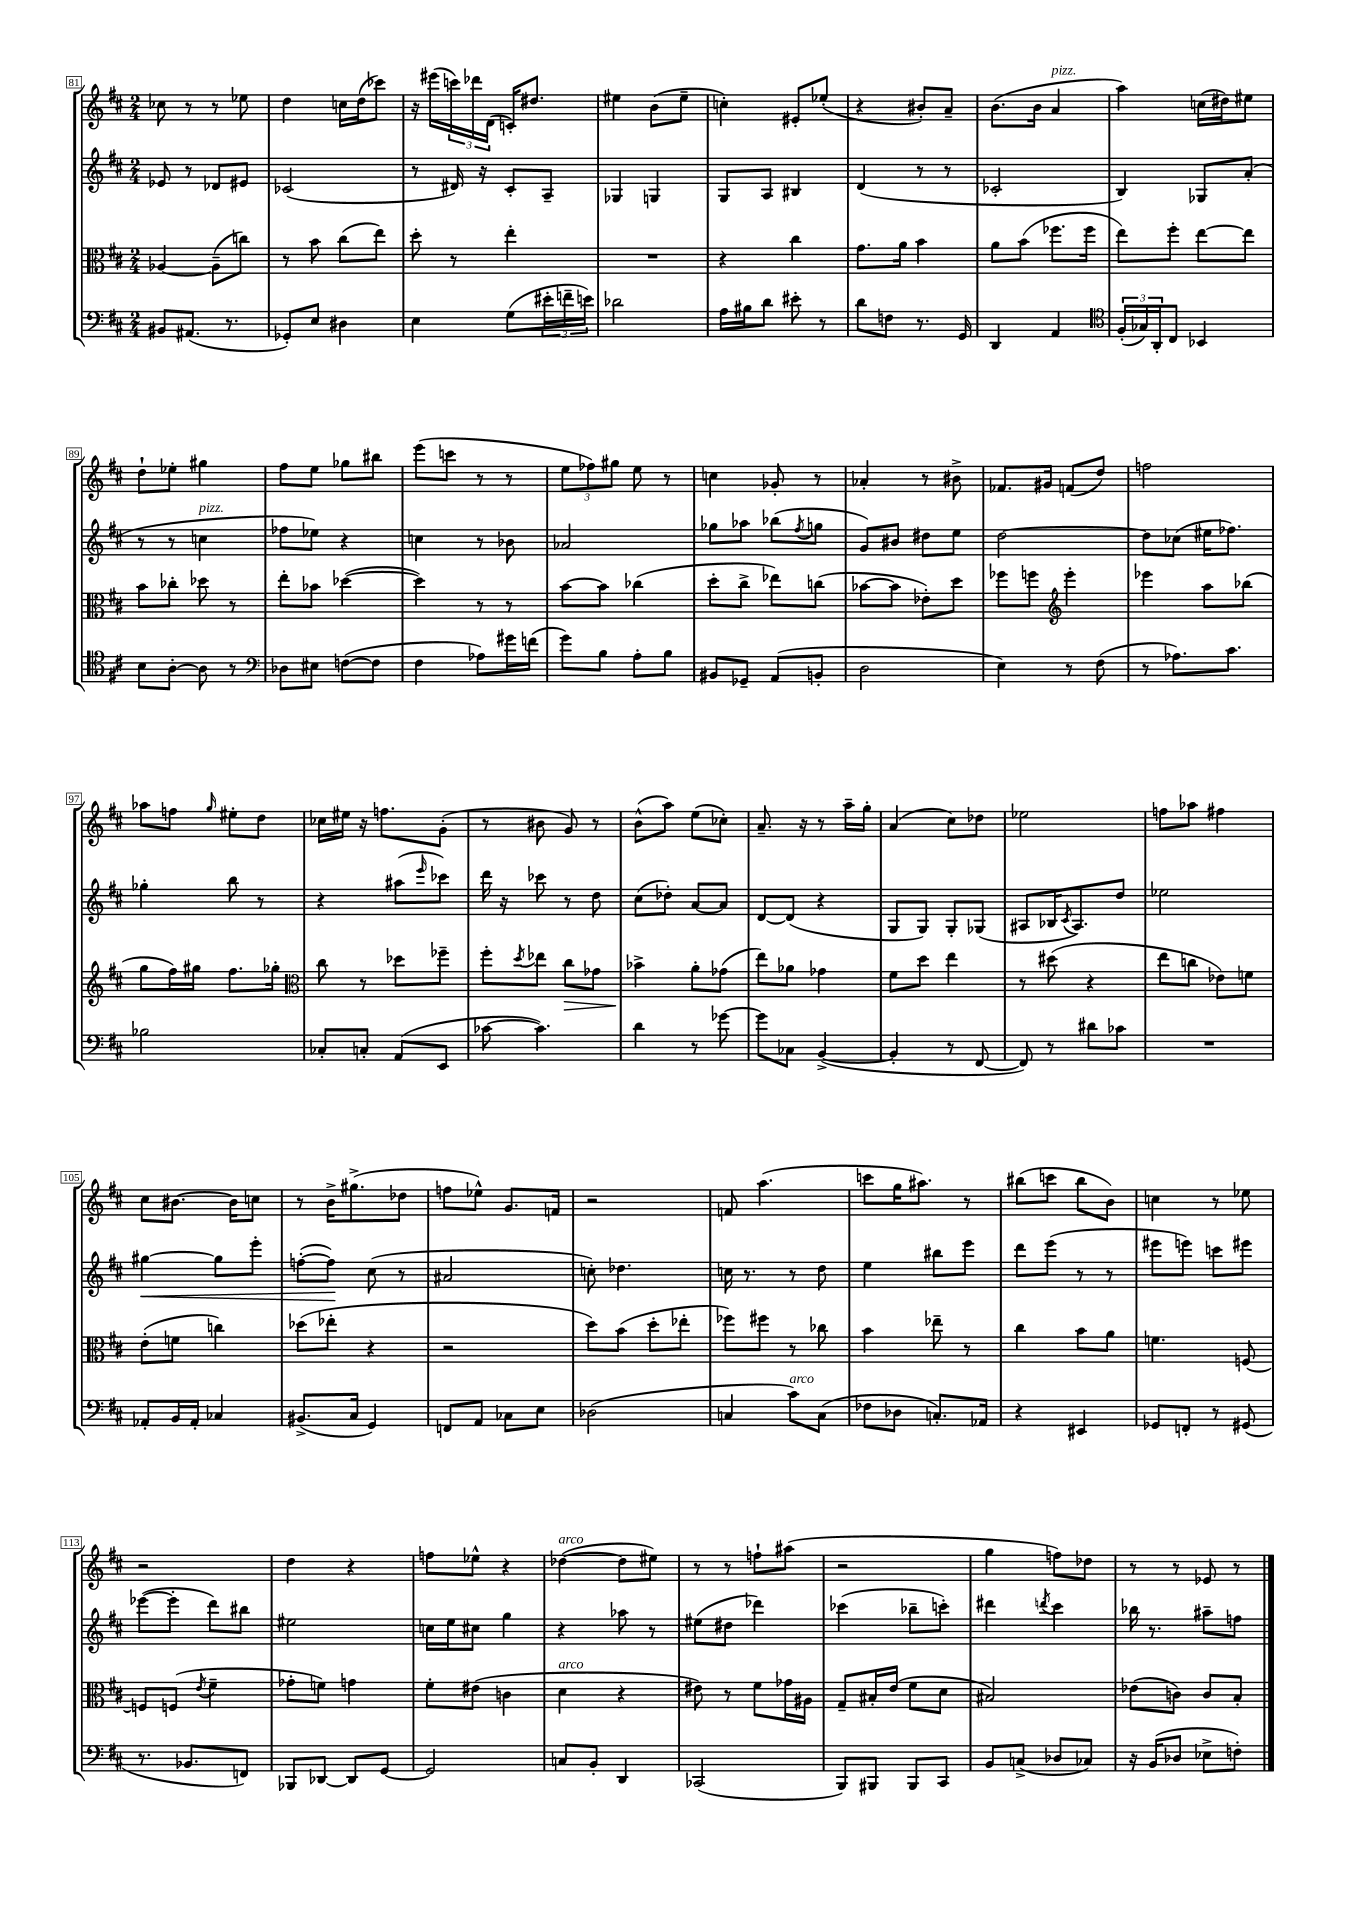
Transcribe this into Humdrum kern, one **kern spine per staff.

**kern	**kern	**kern	**kern
*staff4	*staff3	*staff2	*staff1
*clefF4	*clefC3	*clefG2	*clefG2
*k[f#c#]	*k[f#c#]	*k[f#c#]	*k[f#c#]
*M2/4	*M2/4	*M2/4	*M2/4
8BB#/L	[4A-/	8e-/	8cc-\
(8.AA#/J	.	8r	8r
.	(8A-~\]L	8d-/L	8r
8.r	.	.	.
.	8cc\J)	8e#/J	8ee-\
=	=	=	=
8GG-'/L)	8r	(2c-/	4dd\
8E/J	8b\	.	.
4D#\	(8cc#\L	.	16cc\LL
.	.	.	(16dd\J
.	8ee\J)	.	8ccc-\J)
=	=	=	=
4E\	8dd'\	8r	16r
.	.	.	(16eee#\LL
.	8r	16d#/)	24ccc\)
.	.	.	24ddd-\
.	.	16r	.
.	.	.	(24d\JJ
(8G\L	4ee'\	8c#'/L	16c'/LK)
.	.	.	8.dd#/J
24e#'\L	.	8A~/J	.
24f~\	.	.	.
24e\JJ)	.	.	.
=	=	=	=
2d-\	2r	4G-/	4ee#\
.	.	4G/	(8b\L
.	.	.	8ee#~\J
=	=	=	=
16A\LL	4r	8G/L	4cc'\)
16B#\J	.	.	.
8d\J	.	8A/J	.
8e#'\	4cc#\	4B#/	8e#'/L
8r	.	.	(8ee-'/J
=	=	=	=
8d\L	8.g\L	(4d/	4r
8F\J	.	.	.
.	16a\Jk	.	.
8.r	4b\	8r	8b#'/L)
.	.	8r	8a~/J
16GG/	.	.	.
=	=	=	=
4DD/	8a\L	2c-'/	(8.b\L
.	(8b\J	.	.
.	.	.	16b\Jk
4AA/	8.ff-\L	.	4a/
.	16ff-\Jk	.	.
=	=	=	=
*clefC4	*	*	*
(24F#'/LL	8ee\L)	4B/)	4aa\)
24G-/)	.	.	.
24AA'/J	.	.	.
8C#/J	8ff#'\J	.	.
4BB-/	[8ee\L	8G-/L	(16cc\LL
.	.	.	16dd#\J)
.	8ee\]J	(8a'/J	8ee#\J
=	=	=	=
8B\L	8b\L	8r	8dd`\L
[8A'\J	8cc-'\J	8r	8ee-'\J
8A\]	8dd-\	4cc\	4gg#\
8r	8r	.	.
=	=	=	=
*clefF4	*	*	*
8D-\L	8ee'\L	8ff-\L	8ff#\L
8E#\J	8b-\J	8ee-\J)	8ee\J
([8F\L	([4dd-\	4r	8gg-\L
8F\]J	.	.	8bb#\J
=	=	=	=
4F#\	4dd-\])	4cc\	(8eee\L
.	.	.	8ccc\J
8A-\L)	8r	8r	8r
16g#\L	8r	8b-\	8r
(16f\JJ	.	.	.
=	=	=	=
8g\L)	[8b\L	2a-/	12ee\L
.	.	.	12ff-\)
8B\J	8b\]J	.	.
.	.	.	12gg#\J
8A'\L	(4cc-\	.	8ee\
8B\J	.	.	8r
=	=	=	=
8BB#/L	8dd'\L	8gg-\L	4cc\
8GG-~/J	8cc#^\J	8aa-\J	.
(8AA/L	8ee-\L)	(8bb-\L	8g-'/
.	.	8qff#/	.
8BB'/J	(8cc\J	8gg\J	8r
=	=	=	=
2D\	[8b-\L	8g/L)	4a-'/
.	8b-\]J	8b#/J	.
.	8e-'\L)	8dd#\L	8r
.	8dd\J	8ee\J	8b#^\
=	=	=	=
4E\)	8ff-\L	[2dd\	8.f-/L
.	8ff\J	.	.
.	.	.	16g#/Jk
*	*clefG2	*	*
8r	4eee'\	.	(8f/L
(8F#\	.	.	8dd/J)
=	=	=	=
8r	4eee-\	8dd\]L	2ff\
8.A-\L)	.	(8cc-\J	.
.	8aa\L	16ee#\LK	.
8.c#\J	.	8.ff-\J)	.
.	(8bb-\J	.	.
=	=	=	=
2B-\	8gg\L	4gg-'\	8aa-\L
.	16ff#\L)	.	8ff\J
.	16gg#\JJ	.	.
.	.	.	16qqgg/
.	8.ff#\L	8bb\	8ee#'\L
.	.	8r	8dd\J
.	16gg-'\Jk	.	.
=	=	=	=
*	*clefC3	*	*
8C-'/L	8cc#\	4r	16cc-\LL
.	.	.	16ee#\JJ
8C'/J	8r	.	16r
.	.	.	8.ff\L
(8AA/L	8dd-\L	(8aa#\L	.
.	.	16qqeee/	.
8EE/J	8ff-~\J	8ccc-\J)	(8g'\J
=	=	=	=
[8c-\	8ff#'\L	16ddd\	8r
.	.	16r	.
.	8qdd/	.	.
4.c-\])	8ee-\J	8ccc-\	8b#\
.	8cc#\L	8r	8g/)
.	8g-\J	8dd\	8r
=	=	=	=
4d\	4b-^\	(8cc#\L	(8b^^\L
.	.	8dd-'\J)	8aa\J)
8r	8a'\L	[8a/L	(8ee\L
[8g-\	(8g-\J	8a/]J	8cc-'\J)
=	=	=	=
8g-\]L	8ee\L)	[8d/L	8.a~/
8C-\J	8a-\J	(8d/]J	.
.	.	.	16r
([4BB^/	4g-\	4r	8r
.	.	.	16aa~\LL
.	.	.	16gg'\JJ
=	=	=	=
4BB'/]	8f#\L	8G/L	(4a/
.	8dd\J	8G/J)	.
8r	4ee\	8G'/L	8cc#\L)
[8FF#/	.	(8G-/J	8dd-\J
=	=	=	=
8FF#/])	8r	8A#/L	2ee-\
8r	(8dd#\	16B-/K	.
.	.	8qc#/	.
.	.	8.A#/)	.
8d#\L	4r	.	.
8c-\J	.	8dd/J	.
=	=	=	=
2r	8ee\L	2ee-\	8ff\L
.	8cc\J	.	8aa-\J
.	8e-\L)	.	4ff#\
.	8f\J	.	.
=	=	=	=
8AA-'/L	(8e'\L	[4gg#\	8cc#\L
16BB/L	8f\J	.	[8.b#\J
16AA-'/JJ	.	.	.
4C-/	4cc\)	8gg#\]L	.
.	.	.	16b#\]LK
.	.	8eee'\J	8cc\J
=	=	=	=
(8.BB#^/L	(8dd-\L	([8ff'\L	8r
.	8ee-'\J	8ff\]J)	16b^\LK
16C#/Jk	.	.	(8.gg#^\
4GG/)	4r	(8cc#\	.
.	.	8r	8dd-\J
=	=	=	=
8FF/L	2r	2a#/	8ff\L
8AA/J	.	.	8ee-^^\J)
8C-\L	.	.	8.g/L
8E\J	.	.	.
.	.	.	16f/Jk
=	=	=	=
(2D-\	8dd\L)	8cc'\)	2r
.	(8b\J	4.dd-\	.
.	8dd'\L	.	.
.	8ee-'\J	.	.
=	=	=	=
4C/	8ff-\L)	16cc\	8f/
.	.	8.r	.
.	8ff#\J	.	(4.aa\
8c#\L)	8r	8r	.
(8C\J	8cc-\	8dd\	.
=	=	=	=
8F-\L	4b\	4ee\	8ccc\L
8D-\J	.	.	16gg\K
.	.	.	8.aa#\J)
8.C'/L)	8ee-~\	8bb#\L	.
.	8r	8eee\J	8r
16AA-/Jk	.	.	.
=	=	=	=
4r	4cc#\	8ddd\L	(8bb#\L
.	.	(8eee\J	8ccc\J
4EE#/	8b\L	8r	8bb#\L
.	8a\J	8r	8b\J)
=	=	=	=
8GG-/L	4.f\	8eee#\L	4cc\
8FF'/J	.	8eee\J)	.
8r	.	8ccc\L	8r
(8GG#/	[8F/	8eee#\J	8ee-\
=	=	=	=
8.r	8F/]L	([8eee-\L	2r
.	(8F/J	8eee-'\]J	.
8.BB-/L	.	.	.
.	8qe/	.	.
.	4f#~\	8ddd\L)	.
8FF/J)	.	8bb#\J	.
=	=	=	=
8BBB-/L	8g-'\L	2ee#\	4dd\
[8DD-/J	8f\J)	.	.
8DD-/]L	4g\	.	4r
[8GG/J	.	.	.
=	=	=	=
2GG/]	8f#'\L	16cc\LL	8ff\L
.	.	16ee\J	.
.	(8e#\J	8cc#\J	8ee-^^\J
.	4c\	4gg\	4r
=	=	=	=
8C/L	4d\	4r	([4dd-\
8BB'/J	.	.	.
4DD/	4r	8aa-\	8dd-\]L
.	.	8r	8ee#\J)
=	=	=	=
(2CC-/	8e#\)	(8ee#\L	8r
.	8r	8dd#\J	8r
.	8f#\L	4ddd-\)	8ff`\L
.	16g-\L	.	(8aa#\J
.	16A#\JJ	.	.
=	=	=	=
8BBB/L)	8G~/L	(4ccc-\	2r
8BBB#/J	16B#'/L	.	.
.	(16e/JJ	.	.
8BBB#/L	8f#\L	8bb-~\L	.
8CC#/J	8d\J	8ccc'\J)	.
=	=	=	=
8BB/L	2B#/)	4ddd#\	4gg\
(8C^/J	.	.	.
.	.	8qddd/	.
8D-/L	.	4ccc#\	8ff\L)
8C-/J)	.	.	8dd-\J
=	=	=	=
16r	(8e-\L	16bb-\	8r
(16BB/LK	.	8.r	.
8D-/J	8c\J)	.	8r
8E-^\L	8c/L	8aa#~\L	8e-/
8F'\J)	8B'/J	8ff\J	8r
==	==	==	==
*-	*-	*-	*-
